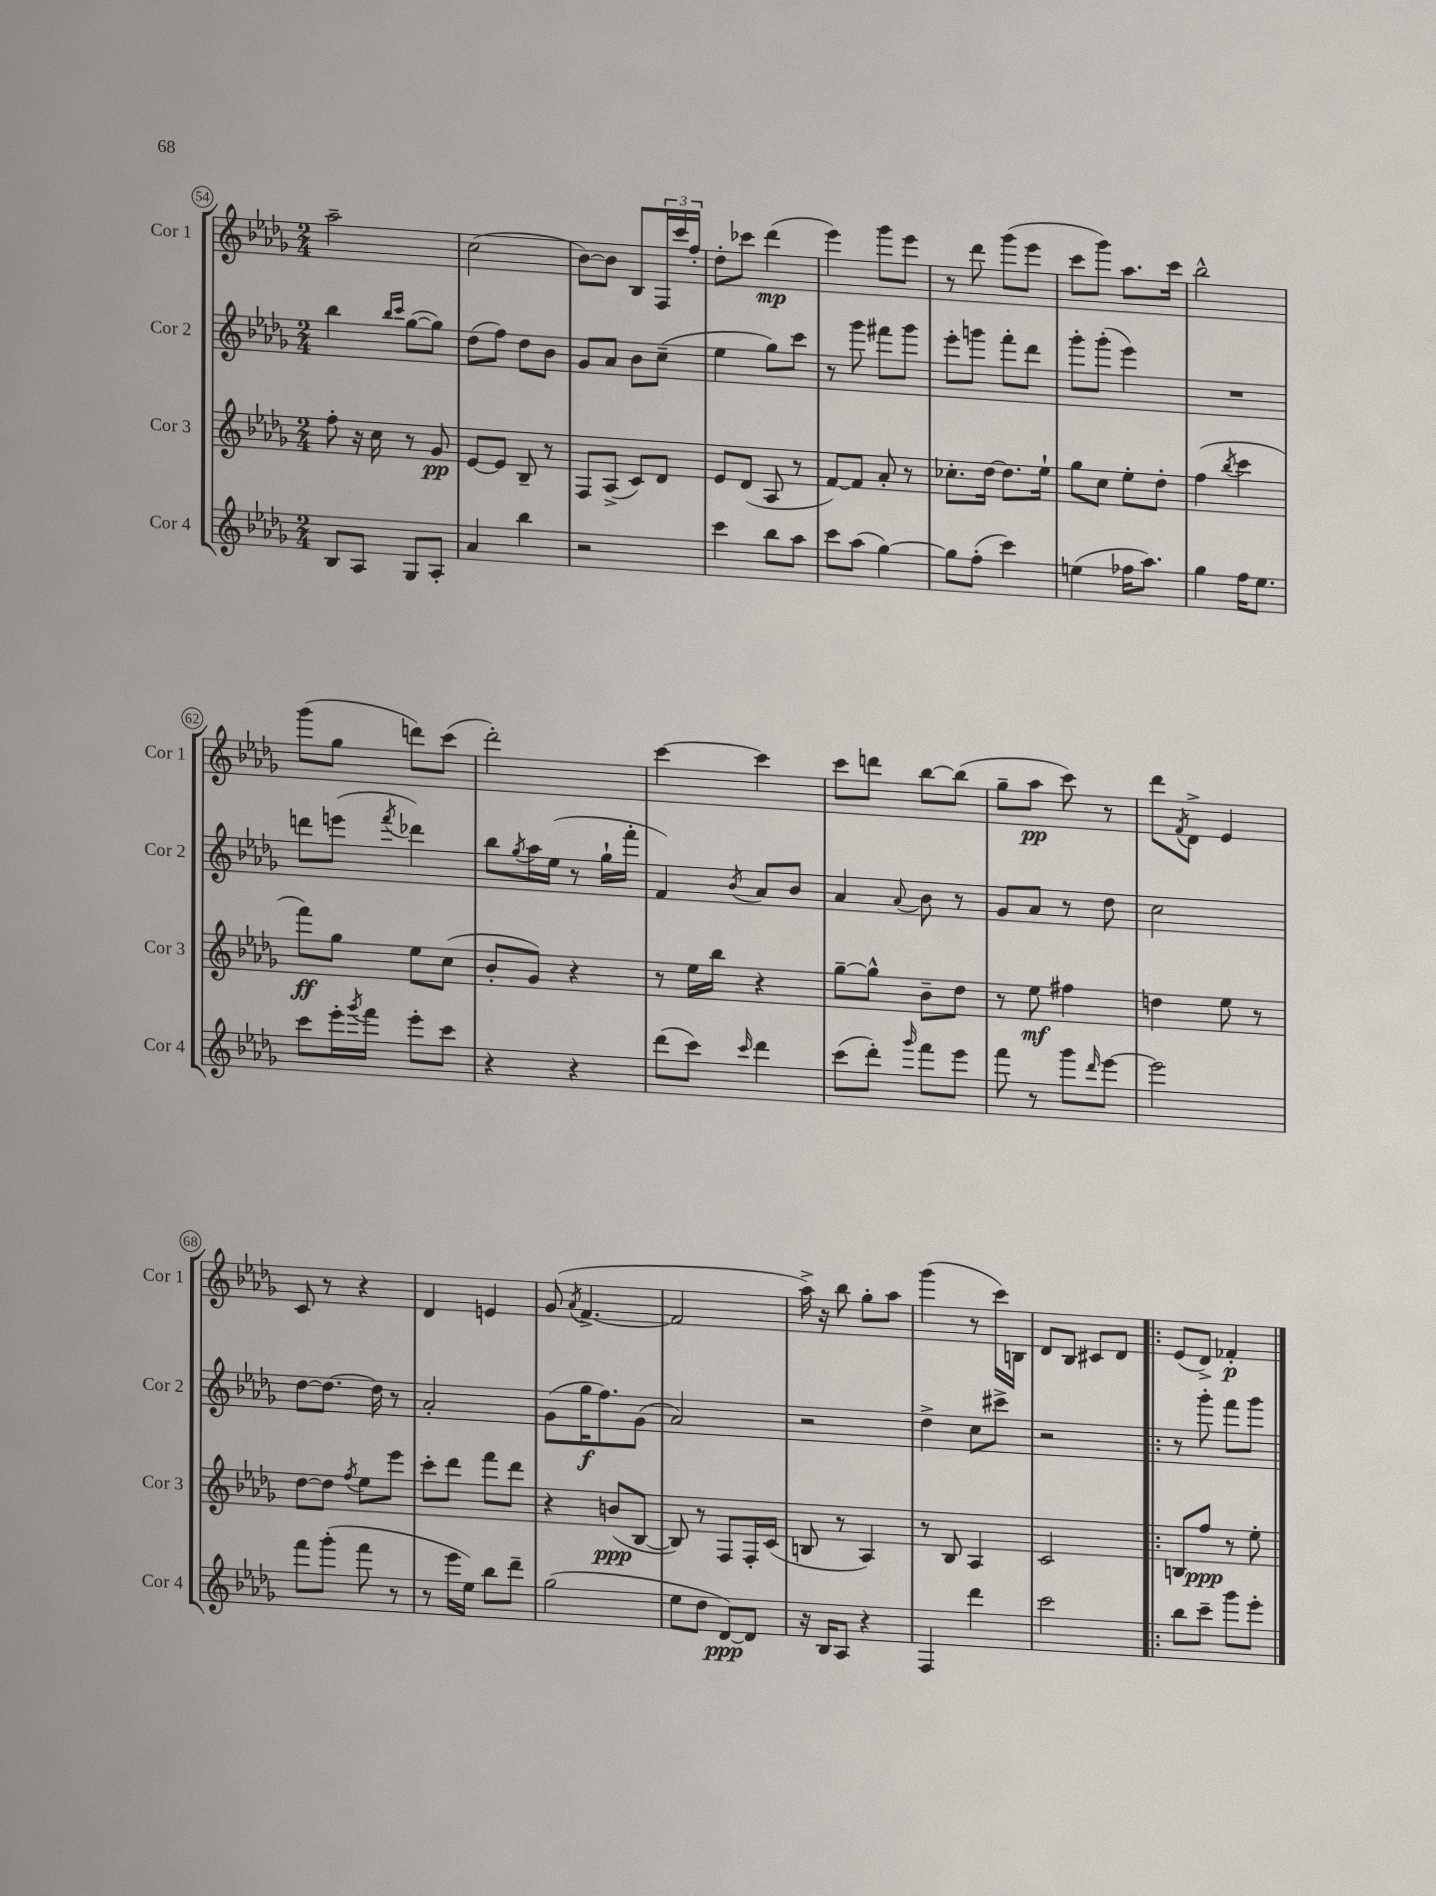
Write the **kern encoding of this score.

**kern	**kern	**kern	**kern
*staff4	*staff3	*staff2	*staff1
*clefG2	*clefG2	*clefG2	*clefG2
*k[b-e-a-d-g-]	*k[b-e-a-d-g-]	*k[b-e-a-d-g-]	*k[b-e-a-d-g-]
*M2/4	*M2/4	*M2/4	*M2/4
8B-	8ff'	4bb-	2aa-~
8A-	16r	.	.
.	16cc	.	.
.	.	16qqbb-	.
.	.	16qqccc	.
8G-	8r	([8gg-	.
8A-'	8g-	8gg-])	.
=	=	=	=
4a-	[8e-	(8dd-	(2cc
.	8e-]	8ff)	.
4bb-	8B-~	8dd-	.
.	8r	8b-	.
=	=	=	=
2r	8F	8g-	[8b-)
.	(8A-^	8a-	8b-]
.	8c)	8b-	8B-
.	8d-	(8cc~	24F
.	.	.	24ccc
.	.	.	24ff'
=	=	=	=
4ccc	8e-	4ee-	8dd-'
.	(8d-	.	8ccc-
8bb-	8A-	8gg-)	(4ddd-
8aa-	8r	8ccc	.
=	=	=	=
8ccc	[8f)	8r	4eee-)
(8aa-	8f]	8ggg-	.
[4gg-)	8a-'	8fff#	8ggg-
.	8r	8ggg-	8eee-
=	=	=	=
8gg-]	8.cc-'	8eee-'	8r
(8ff'	.	8ggg	8ddd-
.	[16dd-	.	.
4ccc)	8.dd-]	8fff'	(8ggg-
.	.	8ddd-	8eee-
.	16ee-`	.	.
=	=	=	=
(4ee	8gg-	8ggg-'	8ccc
.	8cc	(8ggg-'	8ggg-)
16ff-	8ee-'	4eee-)	8.aa-
8.aa-)	.	.	.
.	8dd-'	.	.
.	.	.	16ccc
=	=	=	=
4gg-	(4ff	2r	2bb-^^
.	8qbb-	.	.
16ff	4ccc	.	.
8.ee-	.	.	.
=	=	=	=
8ccc	8fff)	8ddd	(8ggg-
16eee-'	8gg-	(8eee	8gg-
8qggg-	.	.	.
16fff	.	.	.
.	.	8qfff	.
8eee-'	8ee-	4ddd-)	8ddd)
8ccc	(8cc	.	(8ccc
=	=	=	=
4r	8b-'	8bb-	2ddd-')
.	.	8qgg-	.
.	8g-)	16aa-	.
.	.	(16ee-	.
4r	4r	8r	.
.	.	16gg-`	.
.	.	16fff'	.
=	=	=	=
(8ddd-	8r	4f)	[4ccc
8ccc)	16ee-	.	.
.	16bb-	.	.
16qqccc	.	8qb-	.
4ddd-	4r	8a-	4ccc]
.	.	8b-	.
=	=	=	=
(8ccc	[8gg-~	4a-	8ccc
8ddd-')	8gg-^^]	.	8ddd
16qqggg-	.	8qqa-	.
8fff	8b-~	8b-	[8bb-
8eee-	8dd-	8r	(8bb-]
=	=	=	=
8fff	8r	8g-	8gg-~
8r	8ee-	8a-	8aa-
8ggg-	4ff#	8r	8ccc)
16qqddd-	.	.	.
[8eee-	.	8dd-	8r
=	=	=	=
2eee-]	4dd	2cc	8ddd-
.	.	.	8qf
.	.	.	8d-^
.	8ee-	.	4e-
.	8r	.	.
=	=	=	=
8fff	[8dd-	[8dd-	8c
(8ggg-'	8dd-]	8.dd-_	8r
.	8qff	.	.
8fff	8ee-	.	4r
.	.	16dd-]	.
8r	8eee-	8r	.
=	=	=	=
8r	8ccc'	2a-'	4d-
16eee-	8ddd-	.	.
16ee-)	.	.	.
8bb-	8fff	.	4e
8ddd-~	8ddd-	.	.
=	=	=	=
(2gg-	4r	(8g-	(8g-
.	.	.	8qa-
.	.	16gg-	[4.f^
.	.	8.ff)	.
.	(8b	.	.
.	[8B-	(8g-	.
=	=	=	=
8ee-	8B-])	2a-)	2f]
8dd-	8r	.	.
[8d-)	8F	.	.
8d-]	16F'	.	.
.	(16c	.	.
=	=	=	=
16r	8B	2r	16aa-^)
16B-	.	.	16r
8A-	8r	.	8bb-
4r	4A-)	.	8gg-'
.	.	.	8aa-
=	=	=	=
4F	8r	4dd-^	(4ggg-
.	8B-	.	.
4ddd-	4A-	8cc	8r
.	.	8ccc#^	16ccc)
.	.	.	16B
=	=	=	=
2ccc	2c	2r	8d-
.	.	.	8B-
.	.	.	8c#
.	.	.	8d-
=!|:	=!|:	=!|:	=!|:
8bb-	8B	8r	(8e-
8ccc~	8ff	8ggg-'	8d-^)
8ggg-	8r	8fff	4f-'
8eee-'	8ee-'	8ggg-	.
==	==	==	==
*-	*-	*-	*-
